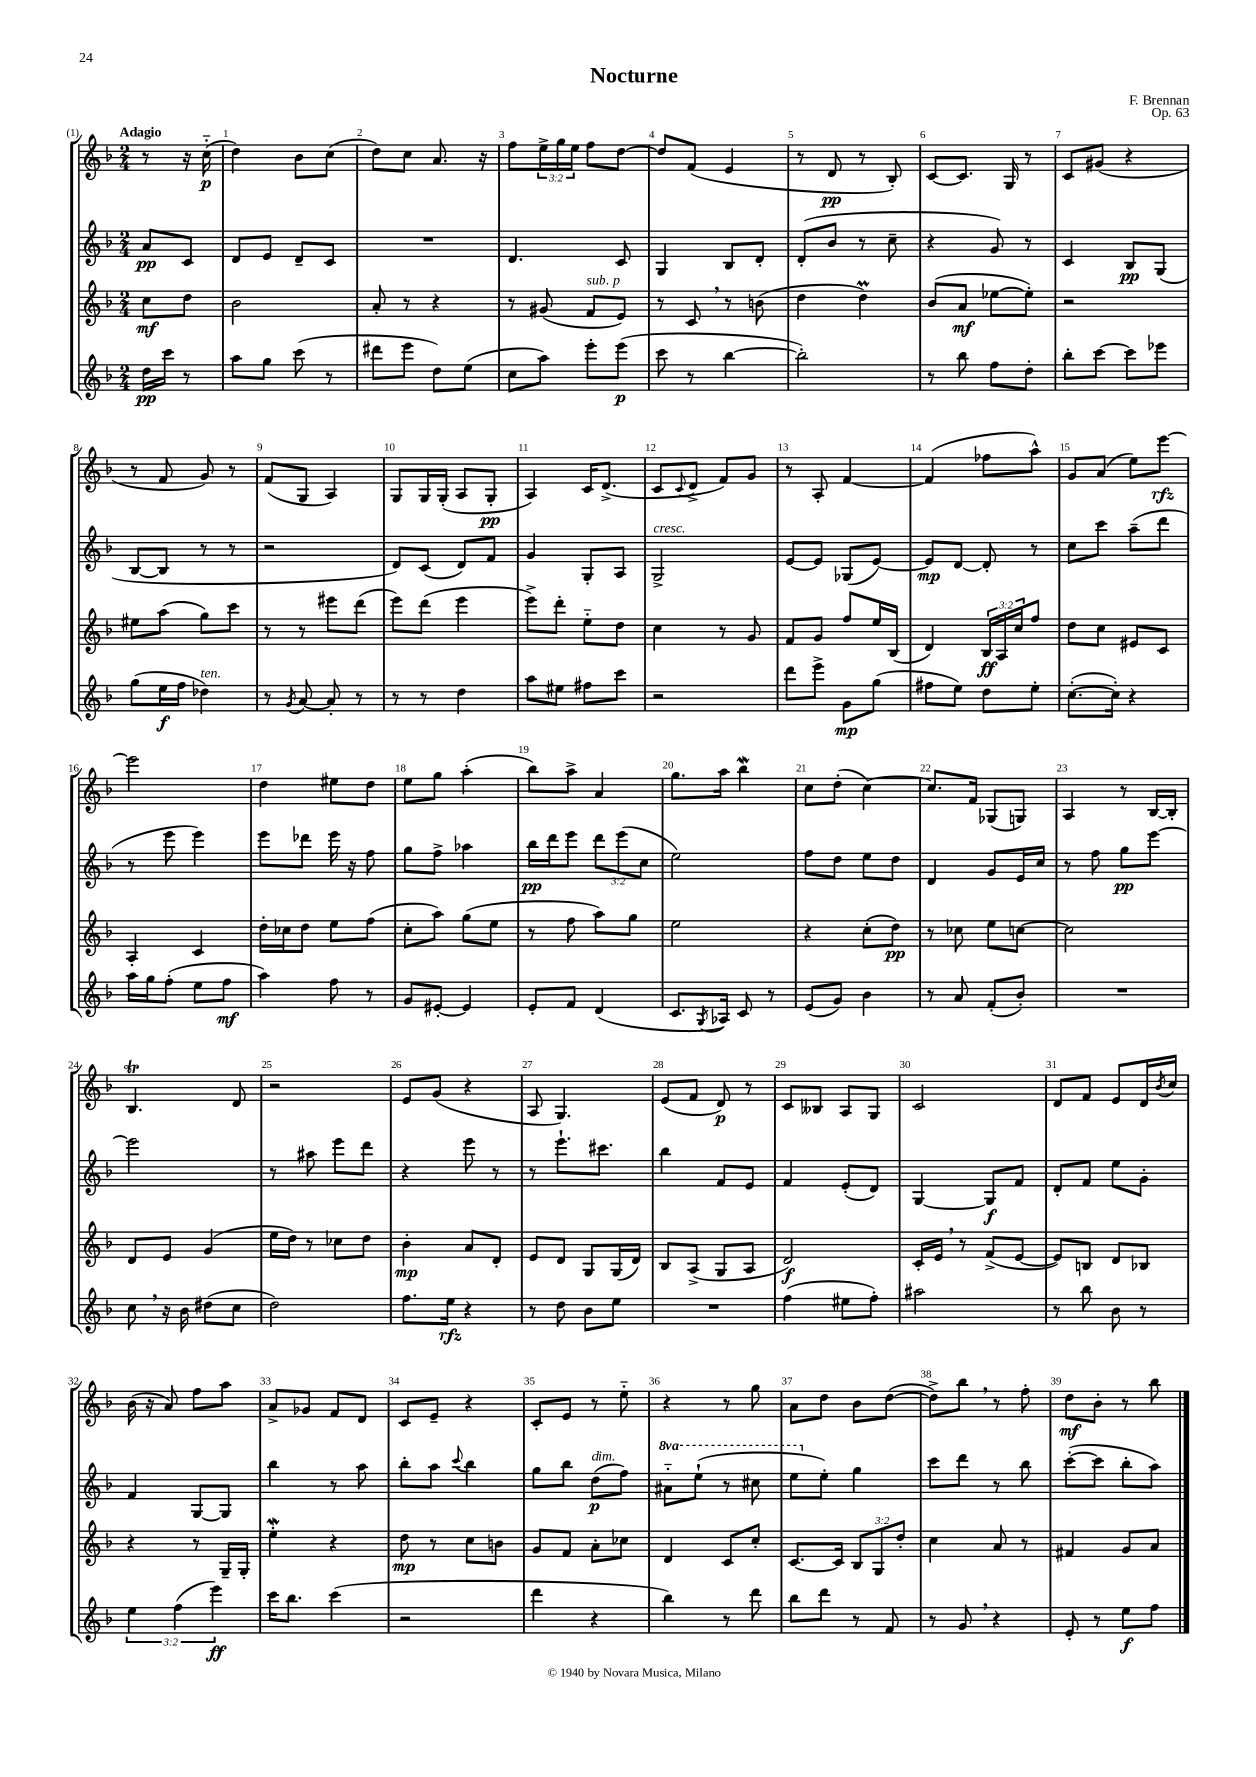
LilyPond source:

\header { title = "Nocturne" composer = "F. Brennan" opus = "Op. 63" }
<<
\new StaffGroup <<
\new Staff = "s0" {
    \clef treble \key f \major \numericTimeSignature \time 2/4 \override Staff.TupletNumber.text = #tuplet-number::calc-fraction-text \partial 4 \tempo "Adagio"
    r8 r16 c''16-_\p( |
    d''4) bes'8 c''8( |
    d''8) c''8 a'8. r16 |
    f''8 \tuplet 3/2 { e''16-> g''16 e''16 } f''8 d''8~ |
    d''8 f'8( e'4 |
    r8 d'8\pp r8 bes8-.) |
    c'8~ c'8. g16 r8 |
    c'8 gis'8( r4 |
    r8 f'8 g'8) r8 |
    f'8( g8 a4) |
    g8 g16 g16-.( a8 g8-.\pp |
    a4) c'16 d'8.->( |
    c'8 \appoggiatura { c'8 } d'8-> f'8) g'8 |
    r8 a8-. f'4~ |
    f'4( fes''8 a''8-^) |
    g'8 a'8( e''8) e'''8~\rfz |
    e'''2 |
    d''4 eis''8 d''8 |
    e''8 g''8 a''4-.( |
    bes''8) a''8-> a'4 |
    g''8. a''16 bes''4\mordent |
    c''8 d''8-.( c''4~) |
    c''8. f'16 ges8( g8) |
    a4 r8 bes16~ bes16-. |
    bes4.\trill d'8 |
    r2 |
    e'8 g'8( r4 |
    a8 g4.) |
    e'8( f'8 d'8\p) r8 |
    c'8 beses8 a8 g8 |
    c'2 |
    d'8 f'8 e'8 d'16 \acciaccatura { bes'8 } c''16 |
    bes'16( r16 a'8) f''8 a''8 |
    a'8-> ges'8 f'8 d'8 |
    c'8 e'8-- r4 |
    c'8-. e'8 r8 e''8-_ |
    r4 r8 g''8 |
    a'8 d''8 bes'8 d''8~( |
    d''8->) bes''8 \breathe r8 f''8-. |
    d''8\mf bes'8-. r8 bes''8 \bar "|." |
}
\new Staff = "s1" {
    \clef treble \key f \major \numericTimeSignature \time 2/4 \override Staff.TupletNumber.text = #tuplet-number::calc-fraction-text \set Staff.ottavationMarkups = #ottavation-simple-ordinals \partial 4
    a'8\pp c'8 |
    d'8 e'8 d'8-- c'8 |
    R2 |
    d'4. c'8 |
    g4 bes8 d'8-. |
    d'8-.( bes'8 r8 c''8-- |
    r4 g'8) r8 |
    c'4 bes8\pp g8( |
    bes8~ bes8 r8 r8 |
    r2 |
    d'8) c'8( d'8) f'8 |
    g'4 g8-. a8 |
    g2->^\markup { \italic "cresc." } |
    e'8~ e'8 ges8( e'8~) |
    e'8\mp d'8~ d'8-. r8 |
    c''8 c'''8 a''8--( d'''8 |
    r8 e'''8 e'''4) |
    e'''8 des'''8 e'''16 r16 f''8 |
    g''8 f''8-> aes''4 |
    bes''16\pp d'''16 e'''8 \tuplet 3/2 { d'''8 e'''8( c''8 } |
    e''2) |
    f''8 d''8 e''8 d''8 |
    d'4 g'8 e'16 c''16 |
    r8 f''8 g''8\pp e'''8~ |
    e'''2 |
    r8 ais''8 e'''8 d'''8 |
    r4 e'''8 r8 |
    r8 e'''8.-! cis'''8. |
    bes''4 f'8 e'8 |
    f'4 e'8-.( d'8) |
    g4~ g8\f f'8 |
    d'8-. f'8 e''8 g'8-. |
    f'4 g8~ g8 |
    bes''4 r8 a''8 |
    bes''8-. a''8 \appoggiatura { c'''8 } bes''4 |
    g''8 bes''8 d''8\p^\markup { \italic "dim." }( f''8) |
    \ottava #1 ais''8-_ e'''8-!( r8 cis'''8 |
    e'''8 \ottava #0 e''8-.) g''4 |
    c'''8 d'''8 r8 bes''8 |
    c'''8~-.( c'''8 bes''8-. a''8) \bar "|." |
}
\new Staff = "s2" {
    \clef treble \key f \major \numericTimeSignature \time 2/4 \override Staff.TupletNumber.text = #tuplet-number::calc-fraction-text \partial 4
    c''8\mf d''8 |
    bes'2 |
    a'8-. r8 r4 |
    r8 gis'8( f'8^\markup { \italic "sub. p" } e'8) |
    r8 c'8 \breathe r8 b'8( |
    d''4 d''4\prall) |
    bes'8( a'8\mf ees''8~ ees''8-.) |
    r2 |
    eis''8 a''8( g''8) c'''8 |
    r8 r8 eis'''8 d'''8( |
    e'''8) d'''8( e'''4 |
    e'''8->) d'''8-. e''8-_ d''8 |
    c''4 r8 g'8 |
    f'8 g'8 f''8 e''16 bes16( |
    d'4) \tuplet 3/2 { bes16\ff a16 c''16 } f''8 |
    d''8 c''8 eis'8 c'8 |
    a4-. c'4 |
    d''16-. ces''16 d''8 e''8 f''8( |
    c''8-. a''8) g''8( e''8 |
    r8 f''8 a''8) g''8 |
    e''2 |
    r4 c''8-.( d''8\pp) |
    r8 ces''8 e''8 c''8~ |
    c''2 |
    d'8 e'8 g'4( |
    e''16 d''16) r8 ces''8 d''8 |
    bes'4-.\mp a'8 d'8-. |
    e'8 d'8 g8 g16( d'16) |
    bes8 a8->( g8 a8 |
    d'2\f) |
    c'16-. e'16 \breathe r8 f'8->( e'8~ |
    e'8) b8 d'8 bes8 |
    r4 r8 g16-- g16-. |
    e''4-.\mordent r4 |
    d''8\mp r8 c''8 b'8 |
    g'8 f'8 a'8-. ces''8 |
    d'4 c'8 c''8-. |
    c'8.~ c'16 \tuplet 3/2 { bes8 g8 d''8-. } |
    c''4 a'8 r8 |
    fis'4 g'8 a'8 \bar "|." |
}
\new Staff = "s3" {
    \clef treble \key f \major \numericTimeSignature \time 2/4 \override Staff.TupletNumber.text = #tuplet-number::calc-fraction-text \partial 4
    d''16\pp c'''16 r8 |
    a''8 g''8 c'''8( r8 |
    dis'''8 e'''8 d''8) e''8( |
    c''8 a''8) e'''8-. e'''8\p( |
    c'''8 r8 bes''4~ |
    bes''2-.) |
    r8 bes''8 f''8 d''8-. |
    bes''8-. c'''8~ c'''8 ees'''8 |
    g''8( e''16\f f''16 des''4^\markup { \italic "ten." }) |
    r8 \acciaccatura { g'8 } a'8~ a'8-. r8 |
    r8 r8 d''4 |
    a''8 eis''8 fis''8 c'''8 |
    r2 |
    d'''8 e'''8-> g'8\mp g''8( |
    fis''8 e''8) d''8 e''8-. |
    c''8.~-.( c''16-.) r4 |
    a''16 g''16 f''8-.( e''8 f''8\mf |
    a''4) f''8 r8 |
    g'8 eis'8~-. eis'4 |
    e'8-. f'8 d'4( |
    c'8. \acciaccatura { g8 } aes16) c'8 r8 |
    e'8( g'8) bes'4 |
    r8 a'8 f'8-.( bes'8-.) |
    R2 |
    c''8 \breathe r16 bes'16 dis''8( c''8 |
    d''2) |
    f''8. e''16\rfz r4 |
    r8 d''8 bes'8 e''8 |
    R2 |
    f''4( eis''8 f''8-.) |
    ais''2 |
    r8 bes''8 bes'8 r8 |
    \tuplet 3/2 { e''4 f''4( e'''4\ff) } |
    c'''16 bes''8. c'''4( |
    r2 |
    d'''4 r4 |
    bes''4) r8 d'''8 |
    bes''8 d'''8 r8 f'8 |
    r8 g'8 \breathe r4 |
    e'8-. r8 e''8\f f''8 \bar "|." |
}
>>
>>
\layout { \context { \Score \override BarNumber.break-visibility = ##(#f #t #t) barNumberVisibility = #all-bar-numbers-visible } }
